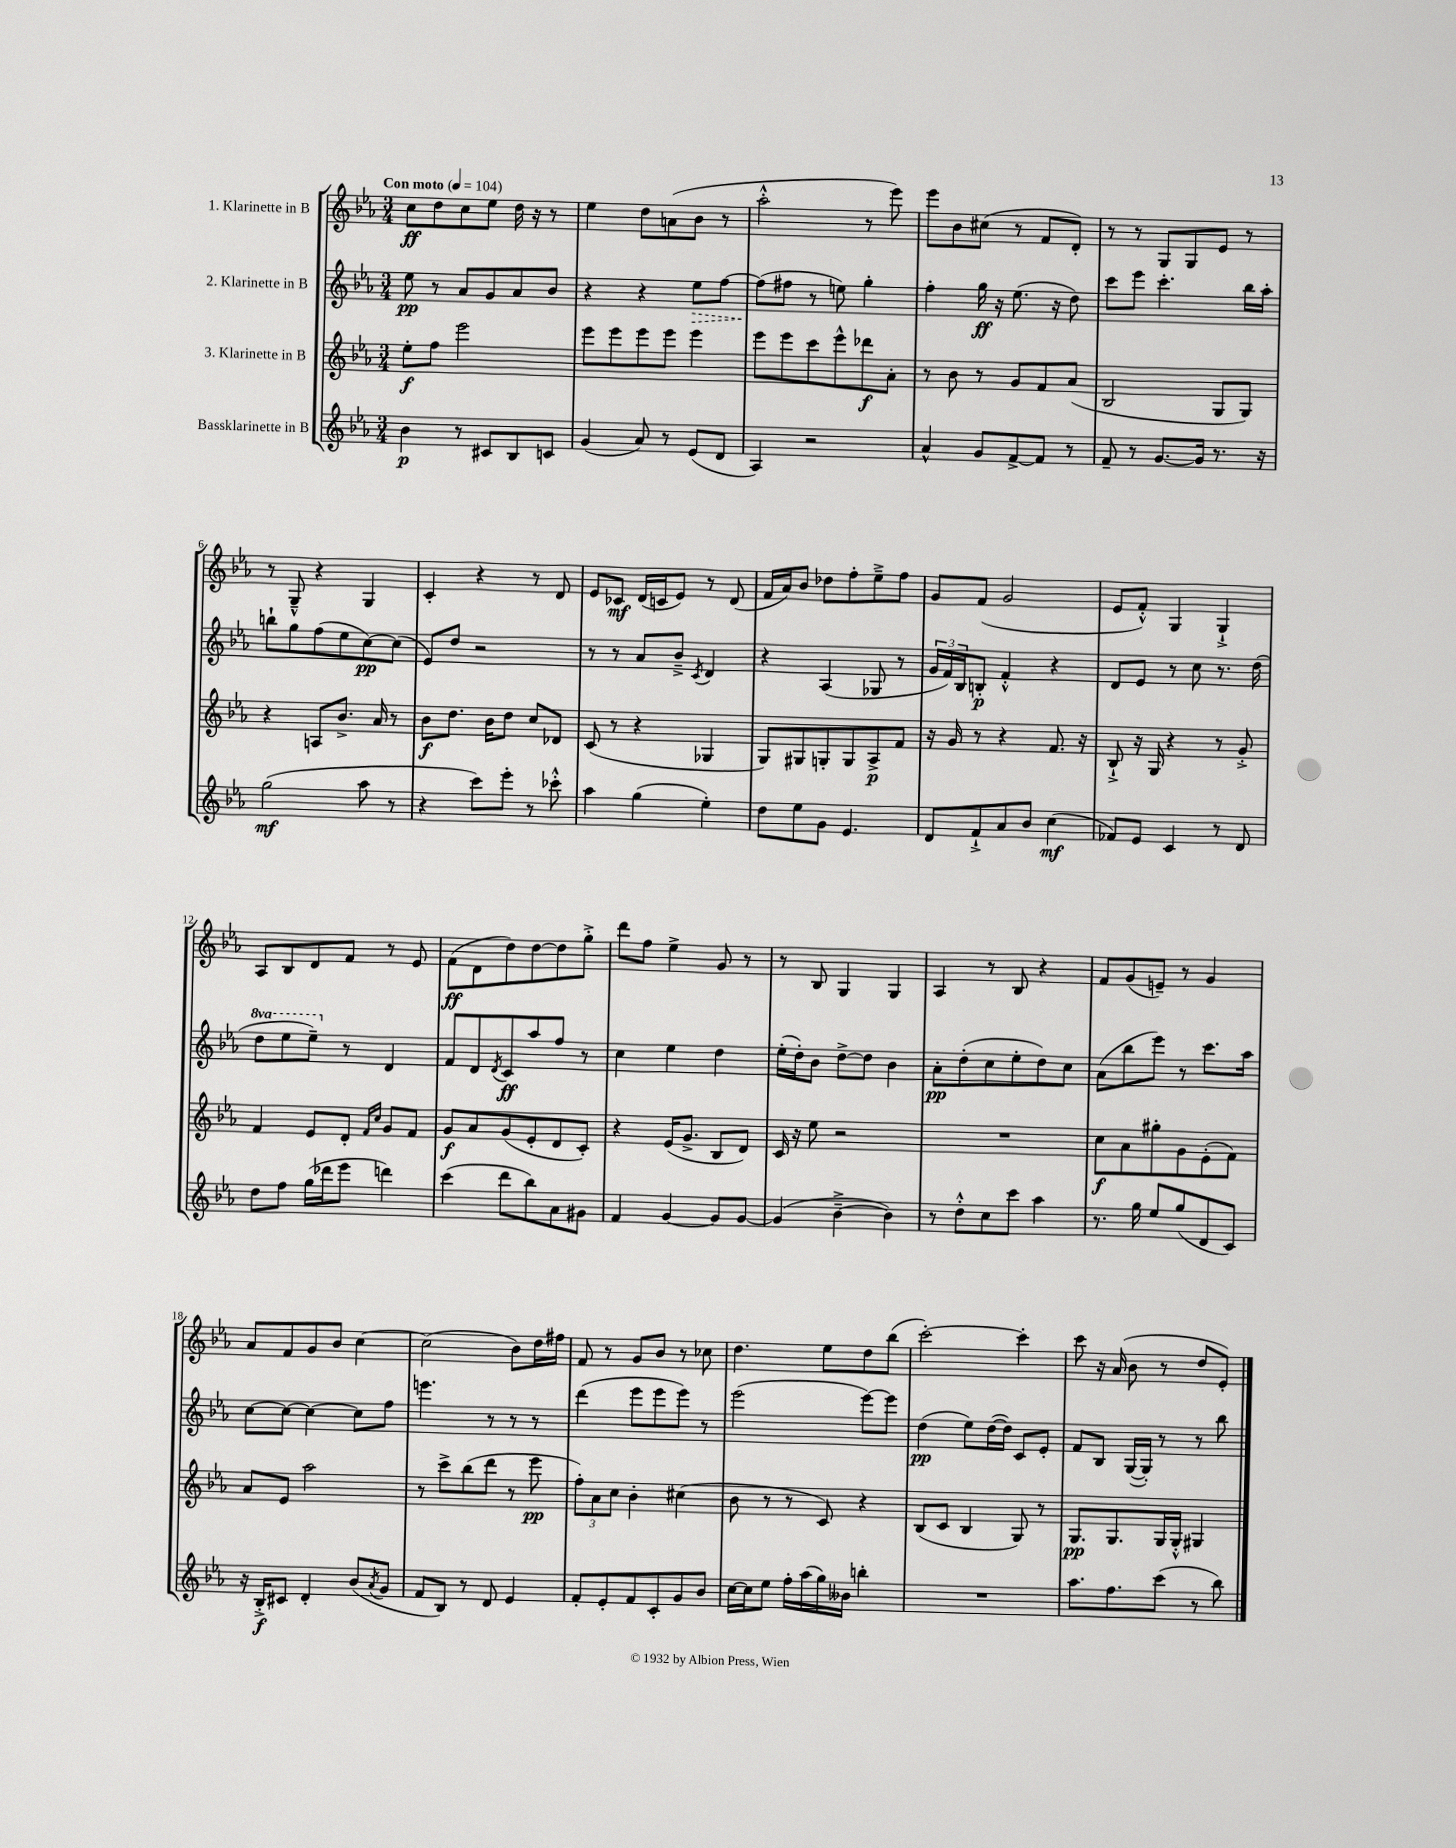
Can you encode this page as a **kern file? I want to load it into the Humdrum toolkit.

**kern	**kern	**kern	**kern
*staff4	*staff3	*staff2	*staff1
*clefG2	*clefG2	*clefG2	*clefG2
*k[b-e-a-]	*k[b-e-a-]	*k[b-e-a-]	*k[b-e-a-]
*M3/4	*M3/4	*M3/4	*M3/4
*MM104	*MM104	*MM104	*MM104
4b-\	8ee-'\L	8ee-\	8cc\L
.	8ff\J	8r	8dd\
8r	2eee-\	8a-/L	8cc\
8c#/L	.	8g/	8ee-\J
8B-/	.	8a-/	16dd\
.	.	.	16r
8c/J	.	8b-/J	8r
=	=	=	=
(4g/	8eee-\L	4r	4ee-\
.	8eee-\	.	.
8a-/)	8eee-\	4r	8dd\L
8r	8eee-\J	.	(8a\
(8e-/L	4eee-\	8ee-\L	8b-\J
8d/J	.	[8ff\J	8r
=	=	=	=
4A-/)	8eee-\L	(8ff\]L	2aa-'^^\
.	8eee-\	8ff#\J	.
2r	8ccc\	8r	.
.	8eee-^^\	8ee\)	.
.	8ddd-\	4gg'\	8r
.	8a-'\J	.	8eee-\)
=	=	=	=
4a-^^/	8r	4ff'\	8eee-\L
.	8b-\	.	8b-\
8g/L	8r	16gg\	(8cc#\J
.	.	16r	.
[8f^/	8g/L	(8.ee-\	8r
8f/]J	8f/	.	8f/L
.	.	16r	.
8r	(8a-/J	8dd\)	8d'/J)
=	=	=	=
8f~/	2B-/	8ccc\L	8r
8r	.	8eee-\J	8r
[8.g/L	.	4.ccc'\	8G/L
.	.	.	8G/
16g/]Jk	.	.	.
8.r	8G/L	.	8e-/J
.	8G/J)	16bb-\LL	8r
16r	.	16aa-'\JJ	.
=	=	=	=
(2gg\	4r	8bb`\L	8r
.	.	8gg\	8G~^^/
.	8A/L	(8ff\	4r
.	8.b-^/J	8ee-\	.
8aa-\	.	[8cc\)	4G/
.	16a-/	.	.
8r	8r	(8cc\]J	.
=	=	=	=
4r	8b-\L	8e-/L)	4c'/
.	8.dd\J	8dd/J	.
8ccc\L)	.	2r	4r
.	16b-\LK	.	.
8eee-'\J	8dd\J	.	.
8r	8cc/L	.	8r
8ccc-'^^\	8d-/J	.	8d/
=	=	=	=
4aa-\	(8c/	8r	8e-/L
.	8r	8r	8c-/J
(4gg\	4r	8a-/L	(16d/LL
.	.	.	16c/J
.	.	8b-~^/J	8e-/J)
.	.	8qc/	.
4ee-'\)	4G-/	4d/	8r
.	.	.	(8d/
=	=	=	=
8dd\L	8G/L)	4r	16f/LL
.	.	.	16a-/J)
8ee-\	8G#/	.	8b-/J
8g\J	8G'/	(4A-/	8dd-\L
4.e-/	8G/	.	8ff'\
.	8A-^/	8G-/	8ee-~^\
.	8f/J	8r	8ff\J
=	=	=	=
8d/L	16r	24g/LL	8g/L
.	.	24f/)	.
.	16g/	.	.
.	.	24B-/J	.
8f`^/	8r	8B'/J	(8f/J
8a-/	4r	4f'^^/	2g/
8b-/J	.	.	.
(4cc\	8.f/	4r	.
.	16r	.	.
=	=	=	=
8f-/L)	8B-`^/	8d/L	8e-/L
8e-/J	16r	8e-/J	8f'^^/J)
.	16G/	.	.
4c/	4r	8r	4G/
.	.	8cc\	.
8r	8r	8.r	4G`^/
8d/	8g'^/	.	.
.	.	(16dd\	.
=	=	=	=
8dd\L	4f/	8ddd\L	8A-/L
8ff\J	.	8eee-\	8B-/
(16gg\LL	8e-/L	8eee-~\J)	8d/
16ddd-\J	.	.	.
8eee-\J	8d'/J	8r	8f/J
.	16qqf/LL	.	.
.	16qqcc/JJ	.	.
4ddd\)	8g/L	4d/	8r
.	8f/J	.	8e-/
=	=	=	=
(4ccc\	8g/L	8f/L	(8f\L
.	8a-/	8d/	8d\
.	.	8qd/	.
8ddd\L	(8g/	8c/	8dd\)
8bb-\)	8e-'/	8aa-/	[8dd\
8a-\	8d/	8ff/J	8dd\]
8g#\J	8c'/J)	8r	8gg'^\J
=	=	=	=
4f/	4r	4cc\	8ddd\L
.	.	.	8ff\J
[4g/	(16e-/LK	4ee-\	4ee-^\
.	8.g^/J	.	.
8g/]L	8B-/L	4dd\	8g/
[8g/J	8d/J)	.	8r
=	=	=	=
(4g/]	16c/	(16ee-'\LL	8r
.	16r	16dd'\J)	.
.	8ee-\	8b-\J	8B-/
[4b-~^\	2r	[8dd^\L	4G/
.	.	8dd\]J	.
4b-\])	.	4b-\	4G/
=	=	=	=
8r	2.r	8a-'\L	4A-/
8dd'^^\L	.	(8dd'\	.
8cc\	.	8cc\	8r
8ccc\J	.	8ee-'\	8B-/
4aa-\	.	8dd\)	4r
.	.	8cc\J	.
=	=	=	=
8.r	8cc\L	(8a-\L	8f/L
.	8a-\	8bb-\	(8g/
16gg\	.	.	.
8ee-/L	8gg#'\	8eee-\J)	8e~/J)
(8gg/	8g\	8r	8r
8d/	(8e-'\	8.ccc\L	4g/
8c/J)	8f\J)	.	.
.	.	16aa-\Jk	.
=	=	=	=
16r	8a-/L	[8cc\L	8a-/L
16B-'^/LK	.	.	.
8c#/J	8e-/J	8cc\_J	8f/
4d'/	2aa-\	4cc\_	8g/
.	.	.	8b-/J
(8b-/L	.	8cc\]L	[4cc\
8qa-/	.	.	.
8g/J	.	8ff\J	.
=	=	=	=
8f/L	8r	4.eee\	(2cc\]
8B-/J)	8ccc^\L	.	.
8r	(8bb-\	.	.
8d/	8ddd\J	8r	.
4e-/	8r	8r	8b-\L)
.	8eee-\	8r	16dd\L
.	.	.	16ff#\JJ
=	=	=	=
8f'/L	12ff'\L)	(4ddd\	8f/
.	12a-\	.	.
8e-'/	.	.	8r
.	12cc\J	.	.
8f/	4b-'\	8eee-\L	8g/L
8c'/	.	8eee-\	8b-/J
8g/	(4cc#\	8eee-\J)	8r
8b-/J	.	8r	8cc-\
=	=	=	=
[16cc\LL	8b-\	(2eee-\	4.dd\
16cc\]J	.	.	.
8ee-\J	8r	.	.
16ff'\LL	8r	.	.
(16aa-\	.	.	.
16gg\)	8c/)	.	8ee-\L
16b--\JJ	.	.	.
4bb'\	4r	[8eee-\L)	8dd\
.	.	8eee-\]J	(8bb-\J
=	=	=	=
2.r	(8B-/L	(4dd\	[2ccc'\)
.	8c/J	.	.
.	4B-/	8ee-\L)	.
.	.	([16dd\L	.
.	.	16dd\]JJ)	.
.	8G/)	8c/L	4ccc'\]
.	8r	8e-'/J	.
=	=	=	=
8.aa-\L	8.G/L	8f/L	8ccc\
.	.	8B-/J	16r
8.ff\	8.G/	.	(16a-/
.	.	([16G/LL	8b-\
.	.	16G'/]JJ)	.
(8ccc\J	16G/L	8r	8r
.	16G'^^/JJ	.	.
8r	4G#/	8r	8dd/L
8bb-\)	.	8bb-\	8e-'/J)
==	==	==	==
*-	*-	*-	*-
